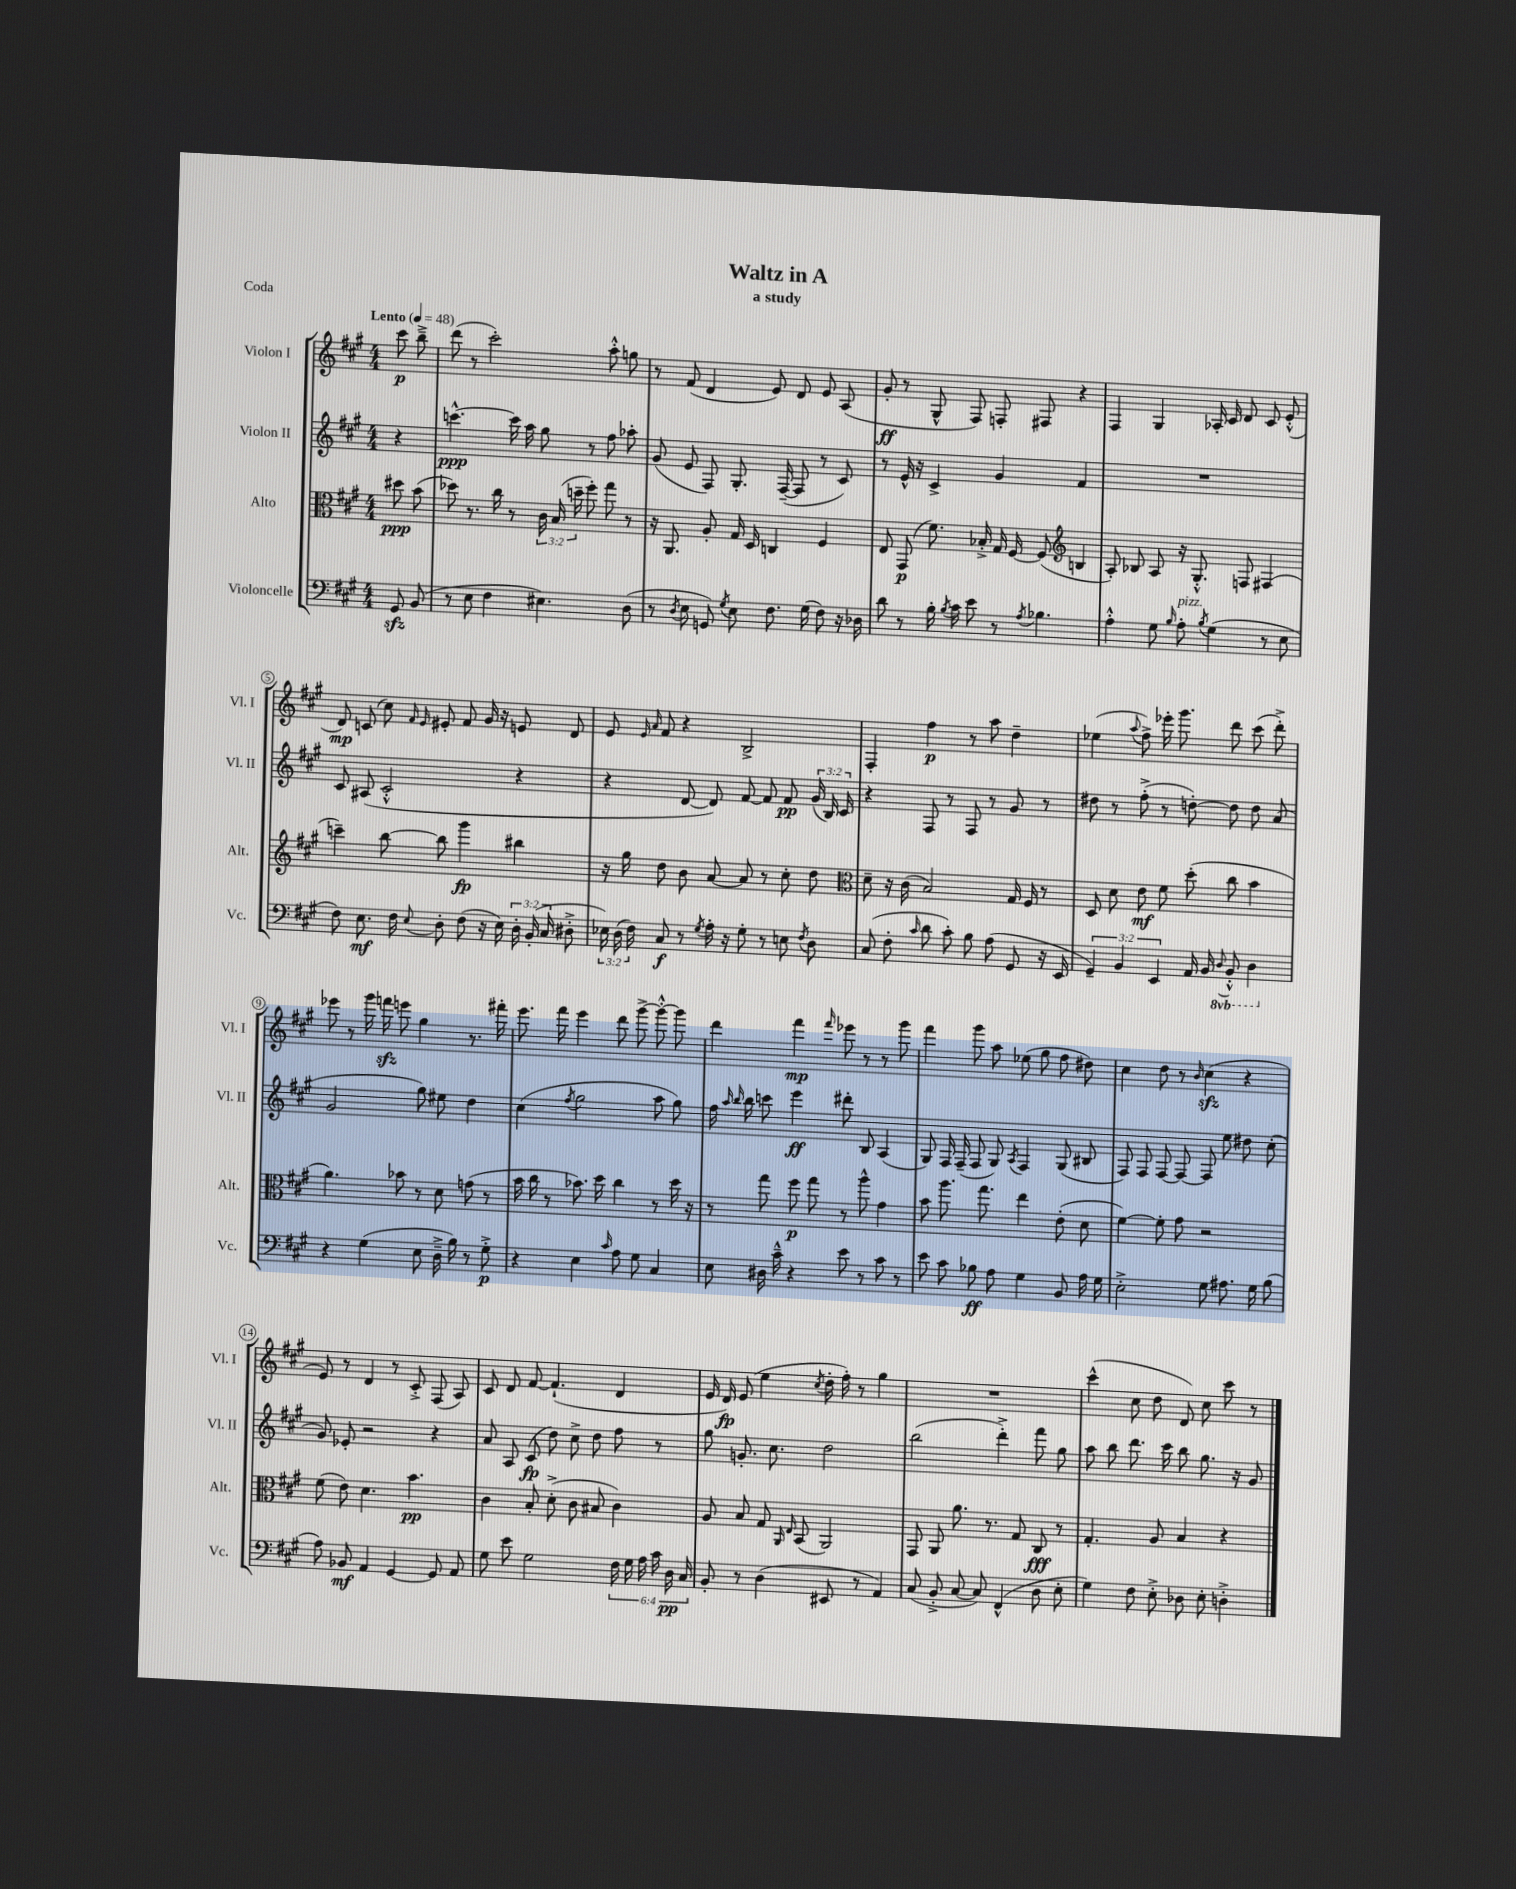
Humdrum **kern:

**kern	**kern	**kern	**kern
*staff4	*staff3	*staff2	*staff1
*clefF4	*clefC3	*clefG2	*clefG2
*k[f#c#g#]	*k[f#c#g#]	*k[f#c#g#]	*k[f#c#g#]
*M4/4	*M4/4	*M4/4	*M4/4
*MM48	*MM48	*MM48	*MM48
8GG#	8dd#	4r	8ccc#
(8BB	(8b	.	8bb~^
=	=	=	=
8r	8dd-)	[4.ccc^^	(8ddd
8E	8.r	.	8r
4F#	.	.	2ccc#')
.	16cc#	.	.
.	8r	16ccc]	.
.	.	16aa	.
4.E#)	24c#	8gg#	.
.	(24B	.	.
.	24dd~	.	.
.	8ff#')	8r	.
.	8gg#	8ff#	8aa'^^
(8D	8r	8aa-'	8gg
=	=	=	=
8r	16r	(8g#	8r
.	8.AA	.	.
8qD	.	.	.
8E	.	8e	(8f#
8GG)	8A'	8F#)	4d
8qG#	.	.	.
8E	16G#	8.G#'	.
.	16D	.	.
8.F#	4C	.	8e)
.	.	([16F#~	.
.	.	8F#]	8d
(16G#	.	.	.
8F#)	4F#	8r	8e
16r	.	8c#)	(8A
16D-	.	.	.
=	=	=	=
8d	8E	8r	8g#'
8r	(8GG#	16e^^	8r
.	.	16r	.
16B'	8.f#)	4c#^	8G#^^
8qB	.	.	.
16c#	.	.	.
8e	.	.	8F#)
.	16B-'^	.	.
8r	16G#	4g#	8F'
.	[16F#	.	.
8qA	.	.	.
4.B-	(8F#]	.	8F#
*	*clefG2	*	*
.	4B	4f#	4r
=	=	=	=
4A'^^	8A')	1r	4F#
.	8B-	.	.
8G#	8A	.	4G#
16qqB	.	.	.
8A'	16r	.	.
.	8.G#'^^	.	.
8qB	.	.	.
(4G#	.	.	16A-'
.	.	.	16c#
.	8F	.	8d
8r	(4F#	.	8c#
8E	.	.	(8e'^^
=	=	=	=
8F#)	4ccc~)	8c#	8d)
8.E	.	(8A#	(8c
.	[8bb	2c#'^^	8cc#)
16F#	.	.	.
.	.	.	16qqf#
8qqE	.	.	16qqe
8D'	8bb]	.	8e#'
(8F#	4ggg#	.	8f#
16r	.	.	16g#
16E)	.	.	16r
24D'	4bb#	4r	8e
(24BB'	.	.	.
24C#	.	.	.
8D#'^	.	.	8d
=	=	=	=
24E-)	16r	4r	8e
(24D	.	.	.
.	16gg#	.	.
24F#)	.	.	.
.	.	.	16qqe
.	.	.	16qqa
8C#	8dd	.	8f#
8r	8b	[8d	4r
8qG#	.	.	.
16A'	[8a	8d])	.
16r	.	.	.
8G#'	8a]	[8f#	2B^
8r	8r	8f#]	.
8E	8cc#'	8f#	.
8qF#	.	.	.
8D	8dd	(24g#	.
.	.	24B)	.
.	.	24c#	.
=	=	=	=
*	*clefC3	*	*
(8C#	8d~	4r	4F#'
8F#'	16r	.	.
.	(16c#	.	.
16qqc#	.	.	.
8d	2B)	8F#	4ff#
8c#')	.	8r	.
8B	.	8F#	8r
(8A	.	8r	8aa
8GG#	16G#	8g#	4dd~
.	16F#	.	.
16r	8r	8r	.
16EE	.	.	.
=	=	=	=
6GG#~)	8D	8dd#	(4ee-
.	8d	8r	.
6BB	.	.	.
.	.	.	8qqaa
.	8e	(8ff#'^	8ff#^)
6EE	.	.	.
.	8f#	8r	16eee-'
.	.	.	8.ggg#
16AA	(8dd'	[8dd')	.
16BB	.	.	.
8qqDD	.	.	.
8BBB'^^	8cc#	8dd]	8ddd
4DD	4b	8dd	(8ccc#
.	.	(8a	8ddd'^)
=	=	=	=
4r	4.a)	2g#	8eee-
.	.	.	8r
(4G#	.	.	16ggg#
.	.	.	16fff
.	8b-	.	8eee
8E	8r	8gg#)	4gg#
16D~^	8d	8ee#	.
16B)	.	.	.
8r	(8g	4dd	8.r
8G#'^	8r	.	.
.	.	.	16fff#'
=	=	=	=
4r	16b	(4cc#	8.eee
.	16cc#	.	.
.	8r	.	.
.	.	.	16fff#
.	.	8qff#	.
4E	8.b-)	2gg#	4eee
.	16dd	.	.
16qqc#	.	.	.
8A	4cc#	.	8ddd
8G#	.	.	[8ggg#^
4C#	8r	8aa	8ggg#'^^_
.	16dd	8gg#)	8ggg#]
.	16r	.	.
=	=	=	=
8E	8r	16ff#	4ddd
.	.	16qqaa	.
.	.	16qqbb	.
.	.	16bb	.
16D#	8gg#	8ccc	.
16c#~^^	.	.	.
4r	8ff#	4eee	4fff#
.	8gg#	.	.
.	.	.	16qqfff#
8e	8r	8ddd#'	8eee-
8r	8aa^^	8B	8r
8c#	4g#	(4A	8r
8r	.	.	8ggg#
=	=	=	=
8e	8b	8G#)	4fff#
8c#	8.aa	16F#	.
.	.	(16F#~	.
8B-	.	8F#	8ggg#
.	8.gg#	.	.
8A	.	8G#)	8aa
.	.	8qA	.
4G#	4ee	4F#	(8ee-
.	.	.	8gg#
8BB	(8e'	(8G#	8ff#
16A	8d	8B#	8dd#)
16G#	.	.	.
=	=	=	=
2E'^	[4f#)	8F#)	4cc#
.	.	8F#	.
.	8f#']	[8F#	8dd
.	8g#	8F#_	8r
.	.	.	16qqb
8G#	2r	8F#]	(4cc#
8.A#	.	8ee	.
.	.	8dd#	4r
16G#	.	.	.
(8B	.	(8cc#'	.
=	=	=	=
8A)	(8f#	8g#)	8e)
8BB-	8e)	8e-'	8r
4AA	4.d	2r	4d
[4GG#	.	.	8r
.	4.b	.	8c#'^
8GG#]	.	4r	(8F#
8AA	.	.	8A)
=	=	=	=
8G#	4c#	8a	8c#
8e	.	8A	8d
2G#	8B'	(8c#	[8f#
.	(8d'^	8dd)	(4.f#`]
.	8c#	8cc#^	.
.	8B#	8dd	.
24F#	4c#)	8ff#	4d
24G#	.	.	.
24A	.	.	.
24c#	.	8r	.
24D	.	.	.
24C#	.	.	.
=	=	=	=
8BB'	8A	8gg#	16e
.	.	.	16d)
8r	8B	8.g'	(8e
(4D	8G#	.	4ee
.	.	8.cc#	.
.	16qqAA	.	.
.	16qqE	.	.
.	(8BB	.	.
.	.	.	8qcc#
8EE#	2AA)	2dd	16dd'
.	.	.	16ff#')
8r	.	.	8r
4AA)	.	.	4gg#
=	=	=	=
(8C#	8GG#	(2bb	1r
8BB'^	8AA	.	.
[8C#	8.a	.	.
8C#])	.	.	.
.	8.r	.	.
(4FF#^^	.	4ddd'^)	.
.	8G#	.	.
8D	8C#	8fff#	.
8E'	8r	8gg#	.
=	=	=	=
4G#)	4.G#'	8aa	(4ccc#^^
.	.	8bb	.
8F#	.	8.ddd	8cc#
8E'^	8A	.	8dd
.	.	16ccc#	.
8D-	4B	8bb	8d)
8E'	.	8.gg#	8cc#
4D'^	4r	.	8ccc#
.	.	16r	.
.	.	8g#	8r
==	==	==	==
*-	*-	*-	*-
